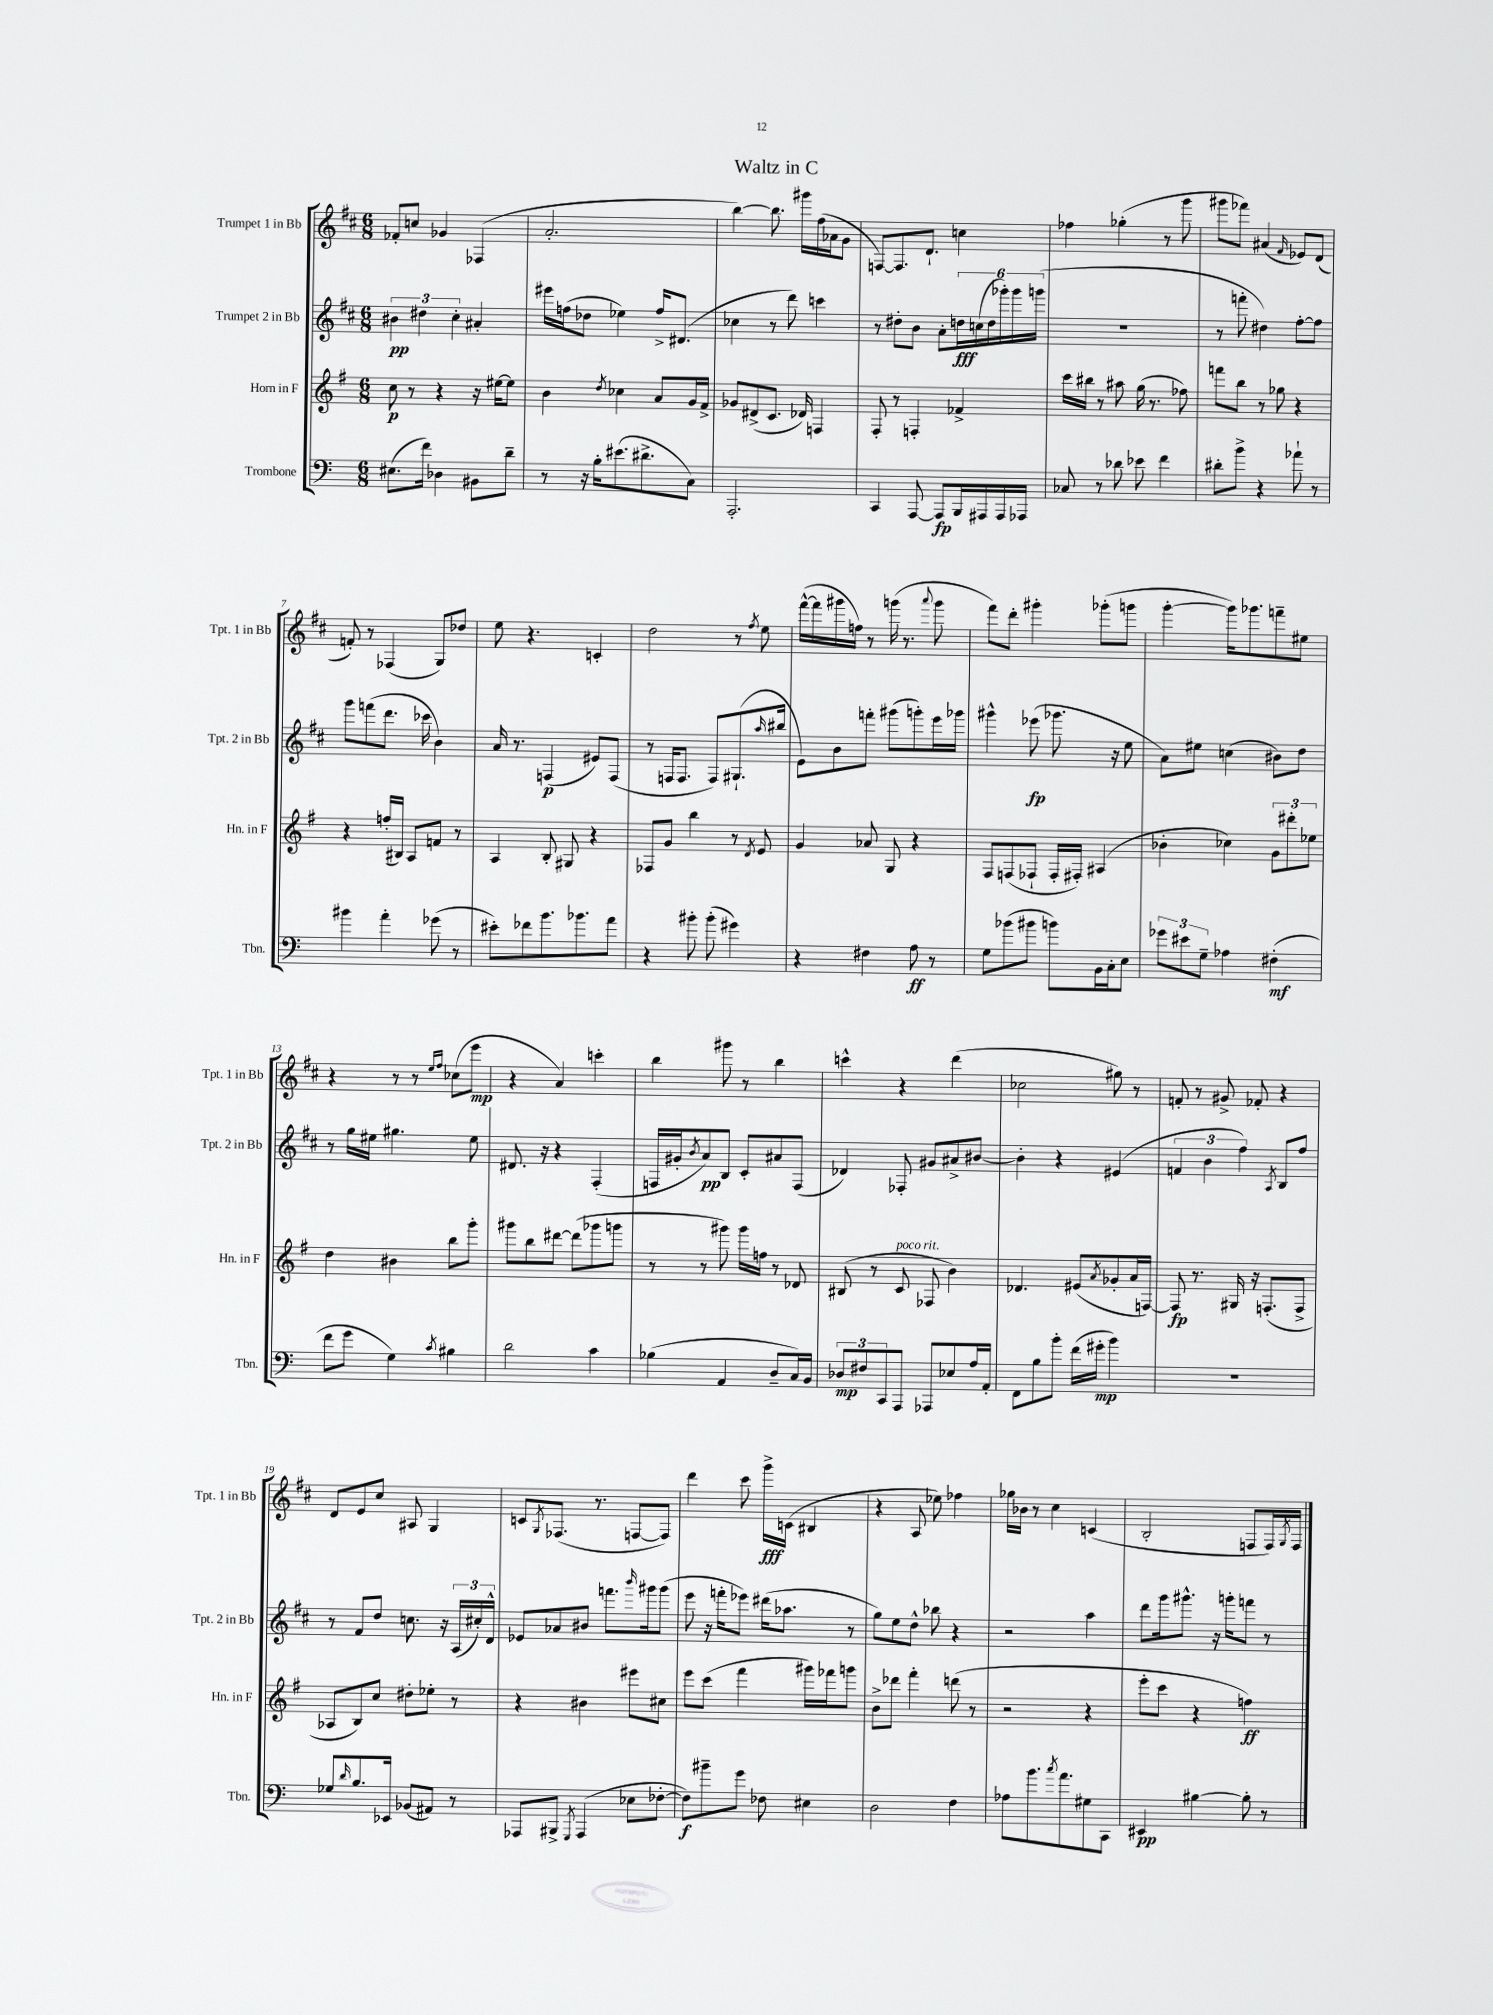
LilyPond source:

\header { title = "Waltz in C" }
<<
\new StaffGroup <<
\new Staff = "s0" \with { instrumentName = "Trumpet 1 in Bb" shortInstrumentName = "Tpt. 1 in Bb" } {
    \clef treble \key d \major \numericTimeSignature \time 6/8
    fes'8-. c''8 ges'4 fes4( |
    a'2.-. |
    b''4~) b''8. gis'''16 fis''16( aes'16 g'8 |
    f8~) f8. d'8.-! c''4 |
    fes''4 ges''4-.( r8 g'''8 |
    gis'''8 fes'''8) ais'4( \grace { fis'16 } ees'8) d'8( |
    f'8-.) r8 fes4( g8) des''8 |
    e''8 r4. c'4-. |
    d''2 r8 \acciaccatura { fis''8 } e''8 |
    fis'''16~-^( fis'''16 gis'''16 f''16) r8 g'''16( r8. \appoggiatura { a'''8 } g'''8 |
    fis'''8) d'''8-. gis'''4-. ges'''8-.( g'''8 |
    g'''4~-. g'''16) ges'''8. f'''8-- eis''8 |
    r4 r8 r8 \grace { e''16 fis''16 } ces''8( e'''8\mp |
    r4 a'4) c'''4-. |
    b''4 gis'''8 r8 b''4 |
    c'''4-^ r4 d'''4( |
    ces''2 gis''8) r8 |
    f'8-. r8 gis'8-> fes'8-. r4 |
    d'8 e'8 cis''8 ais8 g4 |
    c'8 \acciaccatura { g8 } fes8.( r8. f8~ f8) |
    d'''4 cis'''8 g'''16->\fff c'16( bis4 |
    r4 a8 ees''8) fes''4 |
    ges''16 bes'16 r8 cis''4 c'4( |
    b2-. f8 f16) \acciaccatura { g8 } f16 \bar "|." |
}
\new Staff = "s1" \with { instrumentName = "Trumpet 2 in Bb" shortInstrumentName = "Tpt. 2 in Bb" } {
    \clef treble \key d \major \numericTimeSignature \time 6/8
    \tuplet 3/2 { bis'4\pp dis''4 cis''4-. } ais'4-. |
    eis'''16 f''16( des''8 ees''4) f''16-> dis'8.( |
    ces''4 r8 d'''8) c'''4 |
    r8 dis''8-. b'8 a'8-. \tuplet 6/4 { d''16\fff c''16( d''16 ges'''16-.) ges'''16 g'''16( } |
    R2. |
    r8 f'''8-. dis''4) fis''8~-. fis''8 |
    g'''8 f'''8( d'''8. ces'''16 b'4) |
    a'16 r8. f4\p( eis'8) f8( |
    r8 f16 f8. f8) gis8.-!( \grace { a''16 } bis''16 |
    e'8) b'8 f'''8-. gis'''8( g'''8-.) e'''16 ges'''16 |
    gis'''4-^ ees'''8\fp( ges'''8. r16 e''8 |
    a'8) eis''8 c''4( bis'8) d''8 |
    r8 g''16 eis''16 gis''4. eis''8 |
    dis'8. r16 r4 fis4-.( |
    f16 gis'16-. \acciaccatura { b'8 } a'8\pp) b8 cis'8-. ais'8 f8( |
    des'4) fes8-. gis'8 ais'8-> bis'8~ |
    bis'4-. r4 eis'4( |
    \tuplet 3/2 { f'4 b'4 fis''4) } \acciaccatura { a8 } b8 fis''8 |
    r8 fis'8 d''8 c''8. r16 \tuplet 3/2 { a16( cis''16-.) d'16-^ } |
    ees'8 aes'8 bis'8 f'''8. \grace { b'''16 } gis'''16 gis'''8( |
    e'''8 r16 f'''16-. ees'''8) dis'''16( aes''8. r8 |
    g''8) e''8 d''8-^ bes''8 r4 |
    r2 a''4 |
    d'''8 g'''16 gis'''8.-^ r16 g'''16-. f'''8 r8 \bar "|." |
}
\new Staff = "s2" \with { instrumentName = "Horn in F" shortInstrumentName = "Hn. in F" } {
    \clef treble \key g \major \numericTimeSignature \time 6/8
    c''8\p r8 r4 r16 eis''16~ eis''8 |
    b'4 \acciaccatura { d''8 } ces''4 a'8 g'16 fis'16-> |
    ges'8 dis'8->( c'8. des'16) f4 |
    fis8-. r8 f4-. fes'4-> |
    c'''16 bis''16 r8 ais''8 g''16( r8. fes''8) |
    f'''8 b''8 r8 ges''8 r4 |
    r4 f''16-.( bis16) a8 f'8 r8 |
    a4 b8-. gis8 r4 |
    fes8 g'8 b''4 r8 \acciaccatura { d'8 } e'8 |
    g'4 aes'8 g8 r4 |
    fis8 f8( fes8-! fes16-. fis16-.) ais4( |
    bes'4-. ces''4) \tuplet 3/2 { g'8 dis'''8-. ees''8 } |
    d''4 bis'4 b''8 g'''8-. |
    gis'''8 b''8 dis'''8~ dis'''8( ges'''8 g'''8 |
    r8 r8 gis'''8) gis'''16 f''16 r8 des'8 |
    bis8( r8 c'8^\markup { \italic "poco rit." } fes8 b'4) |
    des'4. eis'8( \acciaccatura { a'8 } ges'8-. a'16 f16~) |
    f8\fp r8. gis16 r16 f8.-.( f8-> |
    aes8 b8) c''8 dis''8-. ees''8-. r8 |
    r4 bis'4 eis'''8 cis''8 |
    e'''8 c'''8( fis'''4 gis'''16) fes'''16 g'''8 |
    b'8-> des'''8 fis'''4-. d'''8( r8 |
    r2 r4 |
    e'''8-. c'''8 r4 f''4\ff) \bar "|." |
}
\new Staff = "s3" \with { instrumentName = "Trombone" shortInstrumentName = "Tbn." } {
    \clef bass \key c \major \numericTimeSignature \time 6/8
    eis8.( f'16) des4 bis,8 d'8-- |
    r8 r16 b16-. eis'8.( dis'8.-> c8) |
    a,,2.-. |
    c,4 a,,8~ a,,8\fp b,,16 ais,,16 ais,,16 aes,,16 |
    ces8 r8 des'8 ees'8 f'4 |
    dis'8-. b'8-> r4 aes'8-! r8 |
    bis'4 a'4-. ges'8( r8 |
    eis'8-.) fes'8 b'8. bes'8. a'8 |
    r4 bis'8-. bis'8-.( gis'4) |
    r4 fis4 a8\ff r8 |
    g8 bes'8( bis'8 b'8) b,16 c16-. e8 |
    \tuplet 3/2 { ges'8 eis'8 g8-- } aes4 fis4-.\mf( |
    f'8 g'8 g4) \acciaccatura { c'8 } bis4 |
    d'2 c'4 |
    bes4( a,4 d8-- c16) b,16 |
    \tuplet 3/2 { des8\mp fis8 c,8 } a,,8 aes,,8 ees8 a16 a,16-. |
    f,8 b8 b'8-. f'16( gis'16-.\mp b'4) |
    R2. |
    ges8 \grace { d'16 } b8. ees,16 bes,8( ais,8) r8 |
    aes,,8 bis,,8-> \acciaccatura { g,,8 } aes,,4( ees8 fes8~-. |
    fes8\f) bis'8-- g'8 fes8 eis4 |
    d2 f4 |
    aes8 b'8. \acciaccatura { c''8 } a'8. gis8 c,8 |
    eis,4\pp bis4~ bis8-. r8 \bar "|." |
}
>>
>>
